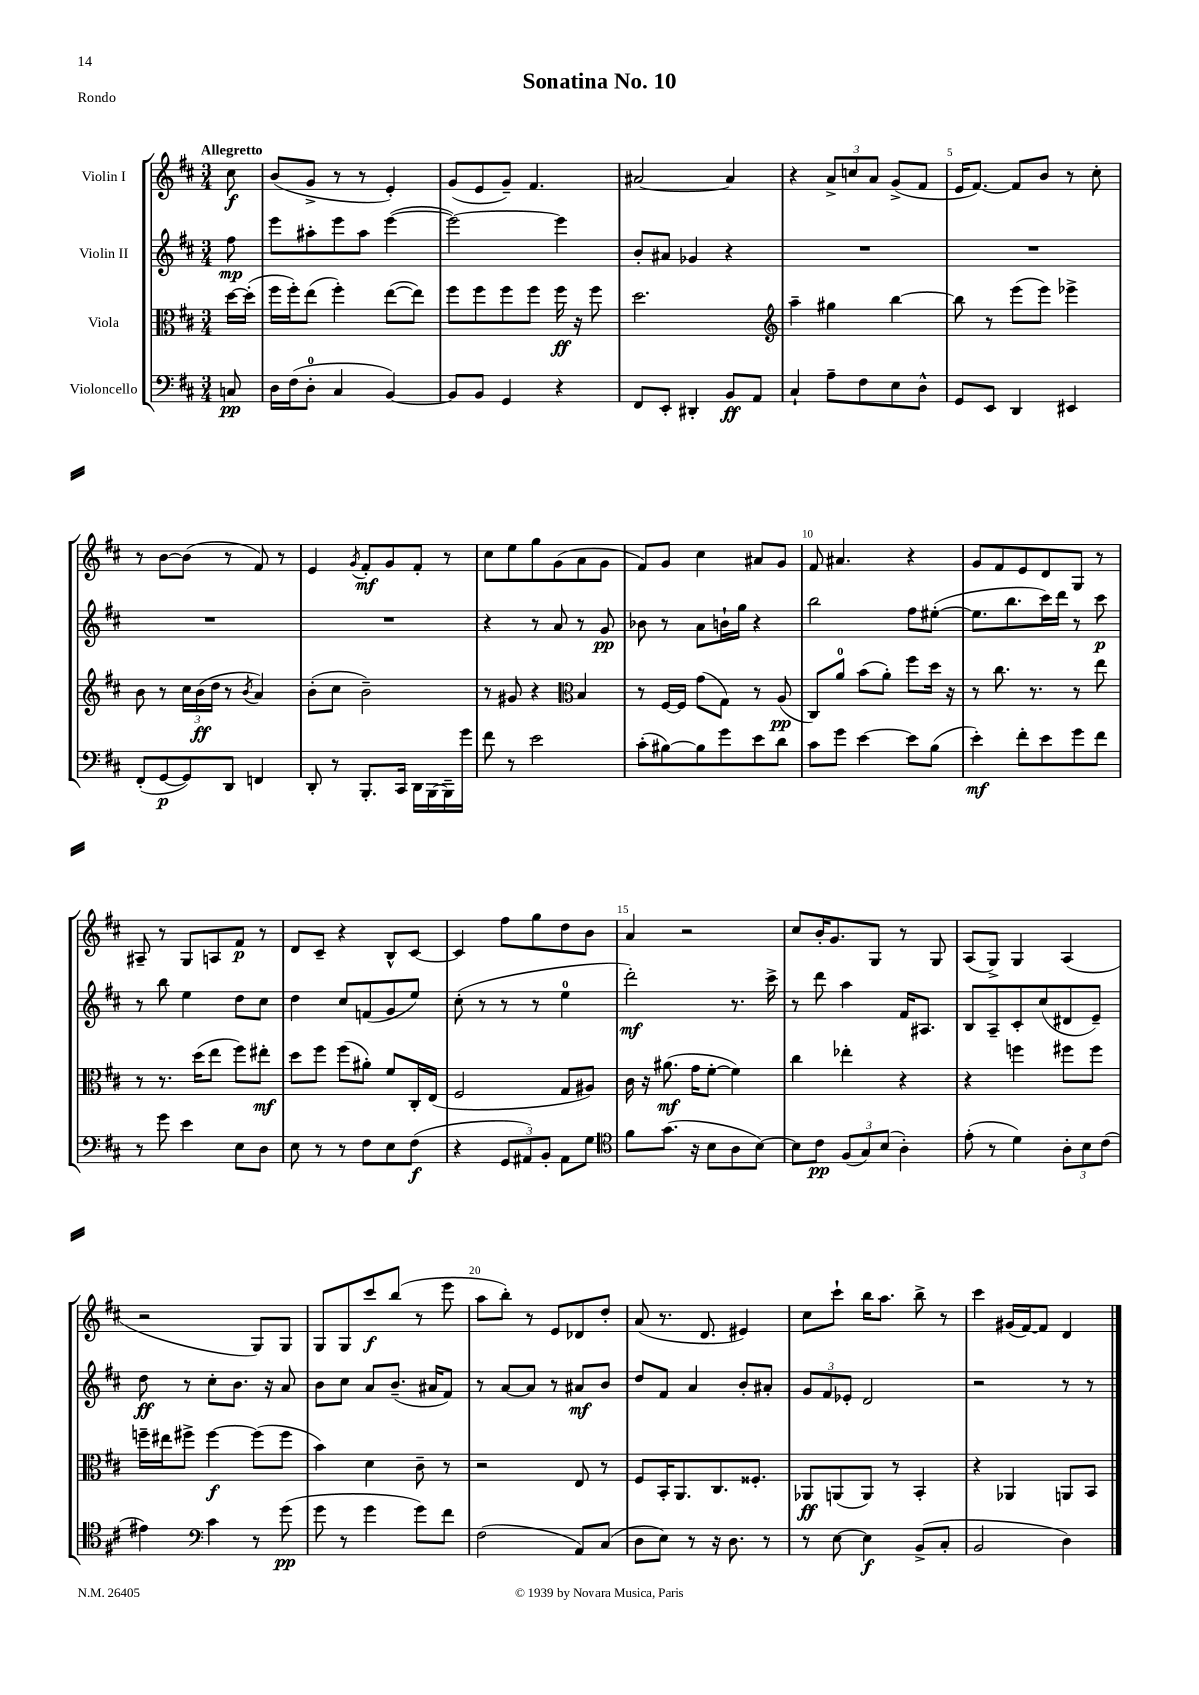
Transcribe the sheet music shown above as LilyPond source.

\header { title = "Sonatina No. 10" piece = "Rondo" }
<<
\new StaffGroup <<
\new Staff = "s0" \with { instrumentName = "Violin I" } {
    \clef treble \key d \major \numericTimeSignature \time 3/4 \partial 8 \tempo "Allegretto"
    cis''8\f |
    b'8( g'8-> r8 r8 e'4-.) |
    g'8( e'8 g'8--) fis'4. |
    ais'2~ ais'4 |
    r4 \tuplet 3/2 { a'8-> c''8 a'8 } g'8->( fis'8 |
    e'16 fis'8.~) fis'8 b'8 r8 cis''8-. |
    r8 b'8~ b'8( r8 fis'8) r8 |
    e'4 \acciaccatura { g'8 } fis'8-.\mf g'8 fis'8-. r8 |
    cis''8 e''8 g''8 g'8( a'8 g'8 |
    fis'8) g'8 cis''4 ais'8 g'8 |
    fis'8 ais'4. r4 |
    g'8 fis'8 e'8 d'8 g8 r8 |
    ais8-- r8 g8 a8 fis'8\p r8 |
    d'8 cis'8-- r4 b8-^ cis'8~ |
    cis'4 fis''8 g''8 d''8 b'8 |
    a'4 r2 |
    cis''8 b'16-. g'8. g8 r8 g8 |
    a8( g8->) g4 a4( |
    r2 g8) g8 |
    g8 g8 cis'''8\f b''8( r8 e'''8 |
    a''8 b''8-.) r8 e'8 des'8 d''8-. |
    a'8( r8. d'8. eis'4) |
    cis''8 cis'''8-! b''16 a''8. b''8-> r8 |
    cis'''4 gis'16( fis'16~) fis'8 d'4 \bar "|." |
}
\new Staff = "s1" \with { instrumentName = "Violin II" } {
    \clef treble \key d \major \numericTimeSignature \time 3/4 \partial 8
    fis''8\mp |
    e'''8 ais''8-. e'''8 ais''8 e'''4~( |
    e'''2~) e'''4 |
    b'8-. ais'8 ges'4 r4 |
    R2. |
    R2. |
    R2. |
    R2. |
    r4 r8 a'8 r8 g'8\pp |
    bes'8 r8 a'8 b'16-! g''16 r4 |
    b''2 fis''8 eis''8~-.( |
    eis''8. b''8. cis'''16) d'''16 r8 cis'''8\p |
    r8 b''8 e''4 d''8 cis''8 |
    d''4 cis''8 f'8( g'8 e''8) |
    cis''8-.( r8 r8 r8 e''4-0 |
    d'''2-.\mf) r8. cis'''16-> |
    r8 d'''8 a''4 fis'16 ais8. |
    b8 a8-- cis'8-. cis''8( dis'8 e'8--) |
    d''8\ff r8 cis''8-. b'8. r16 a'8 |
    b'8 cis''8 a'8 b'8.--( ais'16 fis'8) |
    r8 a'8~ a'8 r8 ais'8\mf b'8 |
    d''8 fis'8 a'4 b'8-. ais'8-. |
    \tuplet 3/2 { g'8 fis'8 ees'8-. } d'2 |
    r2 r8 r8 \bar "|." |
}
\new Staff = "s2" \with { instrumentName = "Viola" } {
    \clef alto \key d \major \numericTimeSignature \time 3/4 \partial 8
    d''16~ d''16-.( |
    fis''16 fis''16-.) e''8( fis''4-.) e''8~( e''8) |
    fis''8 fis''8 fis''8 fis''8 fis''16\ff r16 fis''8 |
    d''2. |
    \clef treble a''4-- gis''4 b''4~ |
    b''8 r8 e'''8( e'''8) ees'''4-> |
    b'8 r8 \tuplet 3/2 { cis''16 b'16\ff( d''16 } r8 \acciaccatura { b'8 } a'4) |
    b'8-.( cis''8 b'2--) |
    r8 gis'8 r4 \clef alto b4 |
    r8 fis16~ fis16 g'8( g8) r8 a8\pp( |
    cis8) a'8-0 b'8( a'8-.) fis''8 d''16 r16 |
    r8 cis''8. r8. r8 e''8 |
    r8 r8. d''16( e''8 fis''8) eis''8-.\mf |
    d''8 fis''8 fis''8( ais'8-.) fis'8 cis16-. e16( |
    fis2 g8 ais8) |
    cis'16 r16 ais'8.\mf( g'16 fis'8~-. fis'4) |
    cis''4 ees''4-. r4 |
    r4 f''4 fis''8 fis''8 |
    f''16-- eis''16 fis''8-> fis''4~\f fis''8( fis''8 |
    b'4) d'4 cis'8-- r8 |
    r2 e8 r8 |
    fis8 b,16-. a,8. cis8. fisis8.-. |
    aes,8\ff a,8( a,8) r8 b,4-. |
    r4 aes,4 a,8 b,8 \bar "|." |
}
\new Staff = "s3" \with { instrumentName = "Violoncello" } {
    \clef bass \key d \major \numericTimeSignature \time 3/4 \partial 8
    c8\pp |
    d16 fis16( d8-0-. cis4 b,4~) |
    b,8 b,8 g,4 r4 |
    fis,8 e,8-. dis,4-. b,8\ff a,8 |
    cis4-! a8-- fis8 e8 d8-^ |
    g,8 e,8 d,4 eis,4 |
    fis,8-.( g,8~\p g,8) d,8 f,4 |
    d,8-. r8 b,,8.-. cis,16 d,16 b,,16~ b,,16-- g'16 |
    fis'8 r8 e'2 |
    cis'8-.( bis8~) bis8 g'8 e'8 d'8 |
    cis'8 g'8 e'4~ e'8 b8( |
    e'4-.\mf) fis'8-. e'8 g'8 fis'8 |
    r8 g'8 e'4 e8 d8 |
    e8 r8 r8 fis8 e8 fis8\f( |
    r4 \tuplet 3/2 { g,8 ais,8) b,8-. } ais,8 g8 |
    \clef tenor fis'8 g'8.( r16 b8 a8 b8~) |
    b8 cis'8\pp \tuplet 3/2 { fis8( g8) b8( } a4-.) |
    e'8-.( r8 d'4) \tuplet 3/2 { a8-. b8 cis'8( } |
    eis'4) \clef bass cis'4 r8 g'8\pp( |
    g'8 r8 g'4 g'8) fis'8 |
    fis2( a,8) cis8( |
    d8 e8) r8 r16 d8. r8 |
    r8 e8~ e4\f b,8->( cis8-. |
    b,2 d4) \bar "|." |
}
>>
>>
\layout { \context { \Score \override BarNumber.break-visibility = ##(#f #t #t) barNumberVisibility = #(every-nth-bar-number-visible 5) } }
